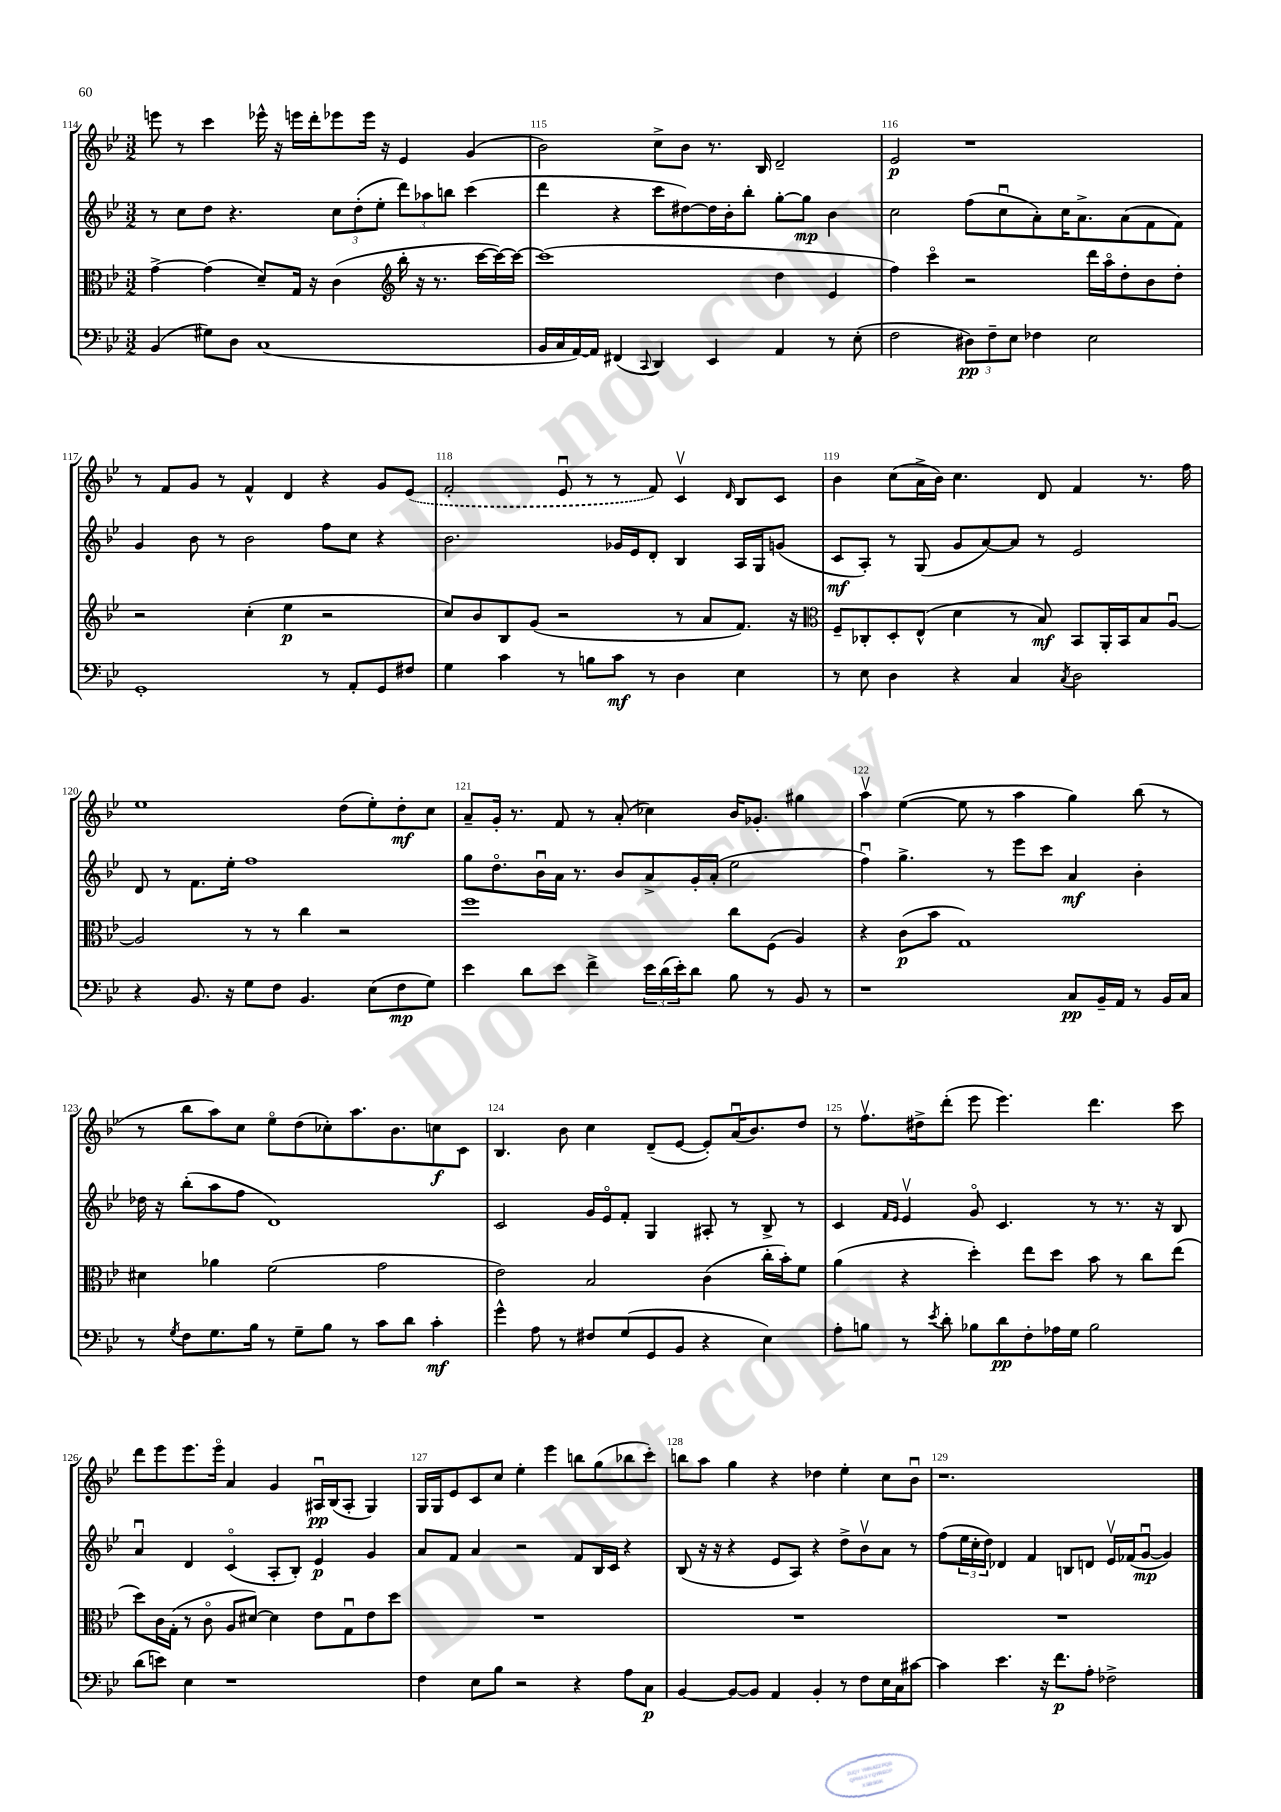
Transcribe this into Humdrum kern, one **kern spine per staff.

**kern	**kern	**kern	**kern
*staff4	*staff3	*staff2	*staff1
*clefF4	*clefC3	*clefG2	*clefG2
*k[b-e-]	*k[b-e-]	*k[b-e-]	*k[b-e-]
*M3/2	*M3/2	*M3/2	*M3/2
(4BB-	[4g^	8r	8eee
.	.	8cc	8r
8G#)	(4g]	8dd	4ccc
8D	.	4.r	.
(1C	8d~)	.	16eee-^^
.	.	.	16r
.	16G	.	16eee
.	16r	.	16ddd'
.	(4c	12cc	8eee-
.	.	(12dd'	.
.	.	.	16eee-
.	.	12ee-'	.
.	.	.	16r
*	*clefG2	*	*
.	16bb-'	12ddd)	4e-
.	16r	.	.
.	.	12aa-	.
.	8.r	.	.
.	.	12bb	.
.	.	(4ccc	(4g
.	[16ccc	.	.
.	16ccc_)	.	.
.	16ccc_	.	.
=	=	=	=
16BB-	(1ccc]	4ddd	2b-)
16C	.	.	.
[16AA)	.	.	.
16AA]	.	.	.
(4FF#	.	4r	.
8qqCC	.	.	.
4DD)	.	8ccc	8cc^
.	.	[8dd#)	8b-
4EE-	.	16dd#]	8.r
.	.	16b-'	.
.	.	8bb-'	.
.	.	.	16B-
4AA	4dd	[8gg'	2d~
.	.	8gg]	.
8r	4e-	4b-	.
(8E-'	.	.	.
=	=	=	=
2F	4ff)	2cc	2e-
.	4ccco	.	.
12D#)	2r	(8ff	1r
12F~	.	.	.
.	.	8ccu	.
12E-	.	.	.
4F-	.	8a')	.
.	.	16cc	.
.	.	8.a^	.
2E-	16ddd	.	.
.	16aao	.	.
.	8dd'	(8a	.
.	8b-	8f	.
.	8dd'	8f)	.
=	=	=	=
1GG'	2r	4g	8r
.	.	.	8f
.	.	8b-	8g
.	.	8r	8r
.	(4cc'	2b-	4f^^
.	4ee-	.	4d
8r	2r	8ff	4r
8AA'	.	8cc	.
8GG	.	4r	8g
8F#	.	.	(8e-
=	=	=	=
4G	8cc)	2.b-	2f'
.	8b-	.	.
4c	8B-	.	.
.	(8g	.	.
8r	2r	.	8e-u
8B	.	.	8r
8c	.	16g-	8r
.	.	16e-	.
8r	.	8d'	8f)
4D	8r	4B-	4cv
.	8a	.	.
.	.	.	16qqd
4E-	8.f)	16A	8B-
.	.	16G	.
.	.	(8g	8c
.	16r	.	.
=	=	=	=
*	*clefC3	*	*
8r	8F~	8c	4b-
8E-	8C-'	8A')	.
4D	8D'	8r	(8cc
.	(8E-^^	(8G	16a^
.	.	.	16b-)
4r	4d	8g	4.cc
.	.	[8a)	.
4C	8r	8a]	.
.	8B-)	8r	8d
8qC	.	.	.
2D	8BB-	2e-	4f
.	16AA'	.	.
.	16BB-	.	.
.	8B-	.	8.r
.	[8Au	.	.
.	.	.	16ff
=	=	=	=
4r	2A]	8d	1ee-
.	.	8r	.
8.BB-	.	8.f	.
16r	.	16ee-'	.
8G	8r	1ff	.
8F	8r	.	.
4.BB-	4cc	.	.
.	2r	.	(8dd
(8E-	.	.	8ee-')
8F	.	.	8dd'
8G)	.	.	8cc
=	=	=	=
4e-	1ff	8gg	8a~
.	.	8.ddo	16g'
.	.	.	8.r
8d	.	.	.
.	.	16b-u	.
8e-	.	16a	8f
.	.	8.r	.
4f^	.	.	8r
.	.	8b-	(8a'
24e-	.	8a^	4cc-)
(24d	.	.	.
24e-')	.	.	.
8d	.	16g'	.
.	.	(16a'	.
8B-	8cc	2ee-	16b-
.	.	.	8.g-'
8r	(8F	.	.
8BB-	4A)	.	4gg#
8r	.	.	.
=	=	=	=
1r	4r	4ffu)	4aav
.	(8c	4.gg^	([4ee-
.	8b-	.	.
.	1G)	.	8ee-]
.	.	8r	8r
.	.	8eee-	4aa
.	.	8ccc	.
8C	.	4a	4gg)
16BB-~	.	.	.
16AA	.	.	.
8r	.	4b-'	(8bb-
16BB-	.	.	8r
16C	.	.	.
=	=	=	=
8r	4d#	16dd-	8r
.	.	16r	.
8qG	.	.	.
8F	.	(8bb-'	8bb-
8.G	4a-	8aa	8aa)
.	.	8ff	8cc
16B-	.	.	.
8r	(2f	1d)	8ee-o
8G~	.	.	(8dd
8B-	.	.	8cc-')
8r	.	.	8.aa
8c	2g	.	.
.	.	.	8.b-
8d	.	.	.
4c'	.	.	8cc
.	.	.	8c
=	=	=	=
4g^^	2e-)	2c	4.B-
8A	.	.	.
8r	.	.	8b-
8F#	2B-	16g	4cc
.	.	16e-o	.
(8G	.	8f'	.
8GG	.	4G	(8d~
8BB-	.	.	[8e-
4r	(4c	8A#'	8e-'])
.	.	8r	(16au
.	.	.	8.b-)
4E-)	16cc'	8B-^	.
.	16b-')	.	.
.	8f	8r	8dd
=	=	=	=
8A'	(4a	4c	8r
8B	.	.	8.ffv
.	.	16qqf	.
.	.	16qqe-	.
8r	4r	4e-v	.
.	.	.	16dd#^
8qe-	.	.	.
8d'	.	.	(8ddd'
8B-	4dd')	8go	8eee-
8d	.	4.c	4.eee-)
8F'	8ee-	.	.
16A-	8dd	.	.
16G	.	.	.
2B-	8b-	8r	4.ddd
.	8r	8.r	.
.	8cc	.	.
.	.	16r	.
.	(8ee-	8B-	8ccc
=	=	=	=
(8d	8dd)	4au	8ddd
8e)	16c	.	8eee-
.	(16G'	.	.
4E-	8r	4d	8.eee-
.	8co	.	.
.	.	.	16eee-o
1r	8A	(4co	4a
.	[8d#)	.	.
.	4d#]	8A'	4g
.	.	8B-')	.
.	8e-	4e-	16A#u
.	.	.	(16B-
.	8Gu	.	8A#'
.	8e-	4g	4G)
.	8dd	.	.
=	=	=	=
4F	1.r	8a	16G
.	.	.	16G
.	.	8f	8e-
8E-	.	4a	8c
8B-	.	.	8cc
2r	.	2r	4ee-'
.	.	.	4eee-
4r	.	8f	8bb
.	.	16B-	(8gg
.	.	16c	.
8A	.	4r	8bb-
8C	.	.	8ccc')
=	=	=	=
[4BB-	1.r	(8B-	8bb
.	.	16r	8aa
.	.	16r	.
8BB-_	.	4r	4gg
8BB-]	.	.	.
4AA	.	8e-	4r
.	.	8A)	.
4BB-'	.	4r	4dd-
8r	.	8dd^	4ee-'
8F	.	8b-v	.
16E-	.	8a	8cc
16C	.	.	.
[8c#	.	8r	8b-u
=	=	=	=
4c#]	1.r	(8ff	1.r
.	.	24ee-	.
.	.	24cc'	.
.	.	24dd)	.
4.e-	.	4d-	.
.	.	4f	.
16r	.	.	.
8.f	.	.	.
.	.	8B	.
8A'	.	8d	.
2F-^	.	16e-v	.
.	.	(16f-	.
.	.	[8gu	.
.	.	4g])	.
==	==	==	==
*-	*-	*-	*-
